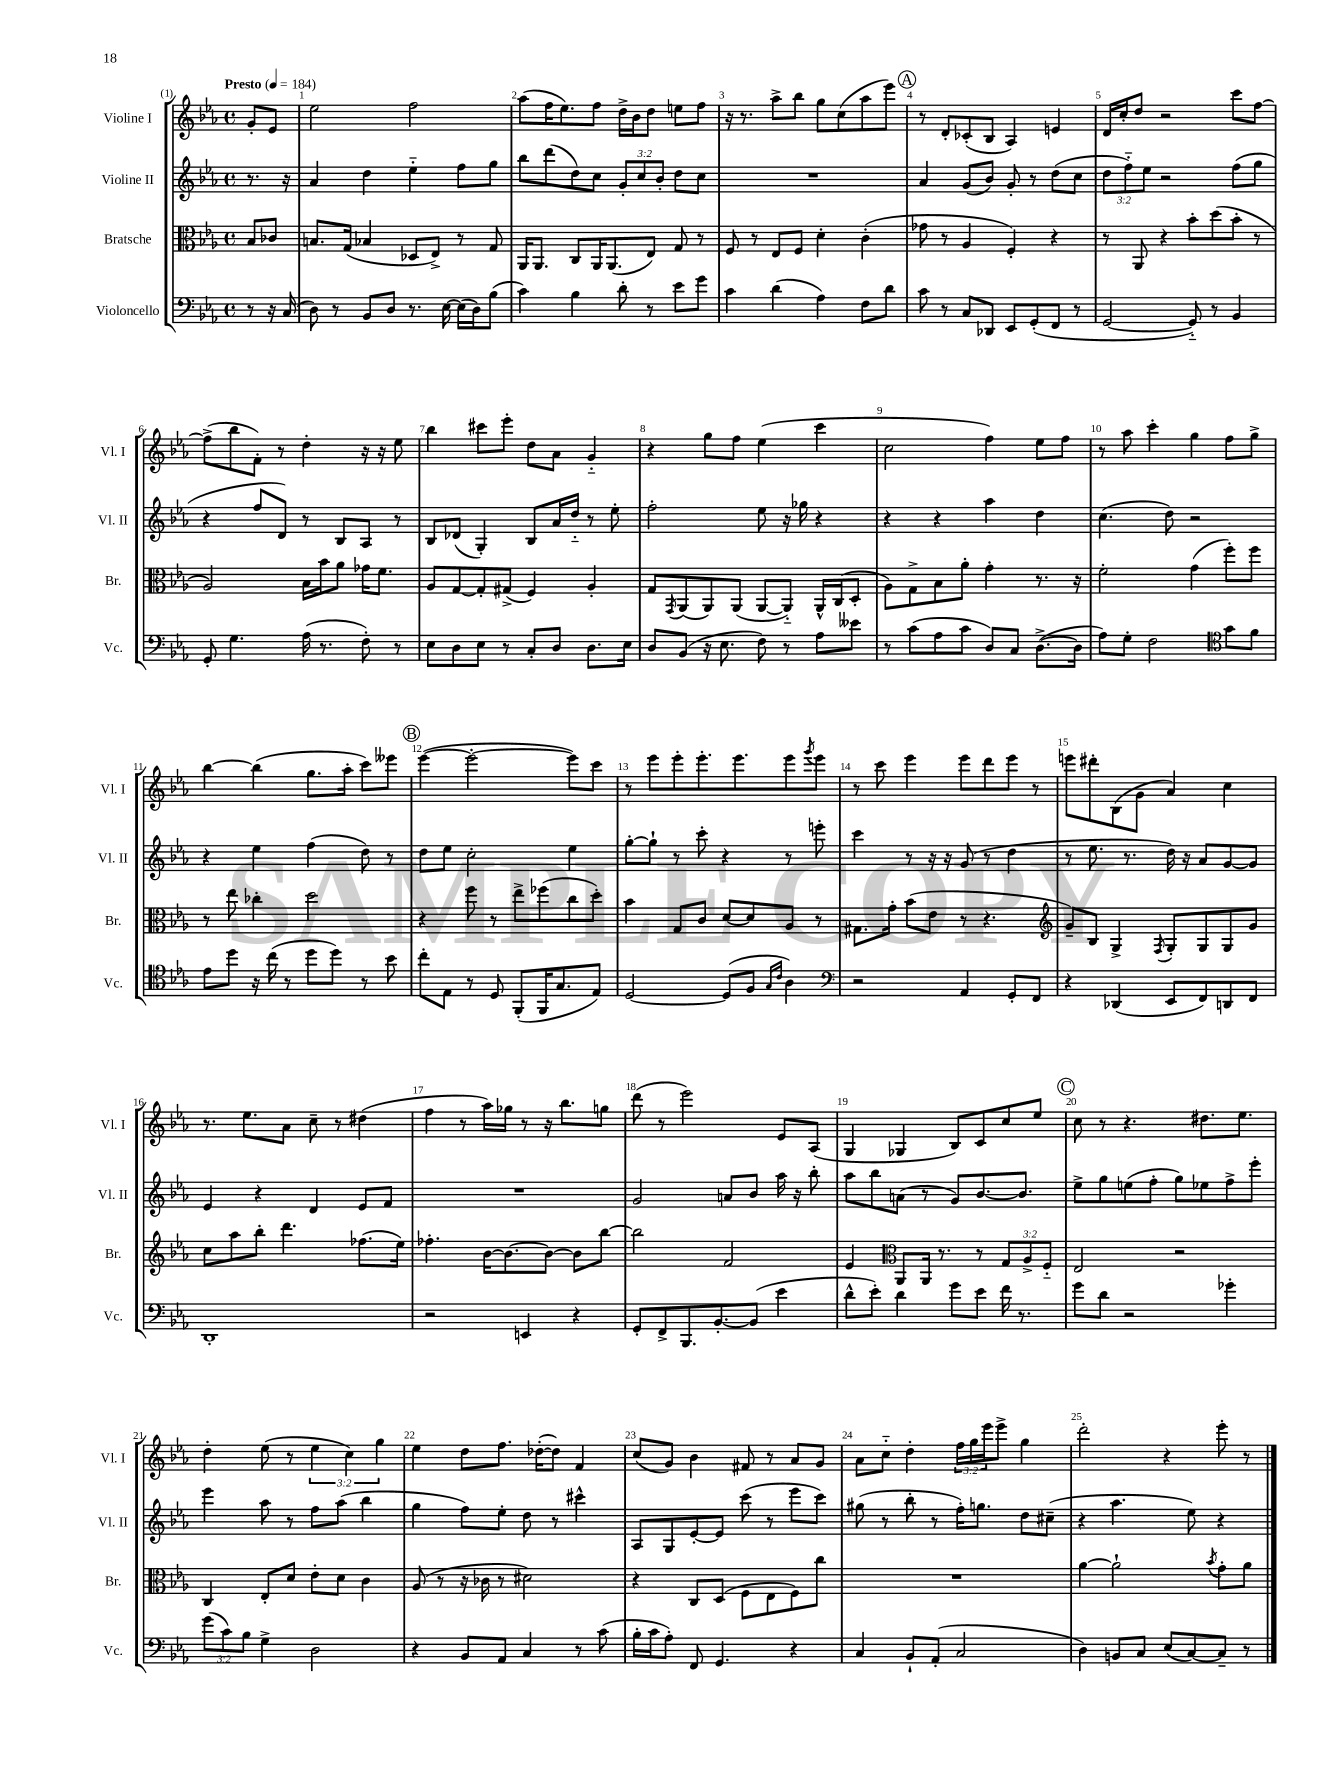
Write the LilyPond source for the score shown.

<<
\new StaffGroup <<
\new Staff = "s0" \with { instrumentName = "Violine I" shortInstrumentName = "Vl. I" } {
    \clef treble \key ees \major \defaultTimeSignature \time 4/4 \override Staff.TupletNumber.text = #tuplet-number::calc-fraction-text \partial 4 \tempo "Presto" 4 = 184
    g'8-. ees'8 |
    ees''2 f''2 |
    aes''8( f''16 ees''8.) f''8 d''16-> bes'16 d''8 e''8 f''8 |
    r16 r8. aes''8-> bes''8 g''8 c''8( aes''8 ees'''8) |
    \mark \markup { \circle "A" } r8 d'8-. ces'8-.( bes8 aes4) e'4 |
    d'16 c''16-. d''8 r2 c'''8 f''8~ |
    f''8->( bes''8 f'8-.) r8 d''4-. r16 r16 ees''8 |
    bes''4 cis'''8 ees'''8-. d''8 aes'8 g'4-_ |
    r4 g''8 f''8 ees''4( c'''4 |
    c''2 f''4) ees''8 f''8 |
    r8 aes''8 c'''4-. g''4 f''8 g''8-> |
    bes''4~ bes''4( g''8. aes''16-. c'''8) eeses'''8 |
    \mark \markup { \circle "B" } ees'''4~( ees'''2~-. ees'''8) c'''8 |
    r8 ees'''8 ees'''8-. ees'''8.-. ees'''8. ees'''8 \acciaccatura { g'''8 } ees'''8 |
    r8 c'''8 ees'''4 ees'''8 d'''8 ees'''8 r8 |
    e'''8 dis'''8-. bes8( g'8 aes'4) c''4 |
    r8. ees''8. aes'8 c''8-- r8 dis''4( |
    f''4 r8 aes''16) ges''16 r8 r16 bes''8. g''8 |
    d'''8( r8 ees'''2) ees'8 aes8( |
    g4 ges4 bes8) c'8 c''8 ees''8 |
    \mark \markup { \circle "C" } c''8 r8 r4. dis''8. ees''8. |
    d''4-. ees''8( r8 \tuplet 3/2 { ees''4 c''4) g''4 } |
    ees''4 d''8 f''8. des''16~-.( des''8) f'4 |
    c''8( g'8) bes'4 fis'8 r8 aes'8 g'8 |
    aes'8 c''8-_ d''4-. \tuplet 3/2 { f''16 g''16 ees'''16 } ees'''8-> g''4 |
    d'''2-. r4 ees'''8-. r8 \bar "|." |
}
\new Staff = "s1" \with { instrumentName = "Violine II" shortInstrumentName = "Vl. II" } {
    \clef treble \key ees \major \defaultTimeSignature \time 4/4 \override Staff.TupletNumber.text = #tuplet-number::calc-fraction-text \partial 4
    r8. r16 |
    aes'4 d''4 ees''4-_ f''8 g''8 |
    bes''8 d'''8( d''8) c''8 \tuplet 3/2 { g'8-. c''8 bes'8-. } d''8 c''8 |
    R1 |
    \mark \markup { \circle "A" } aes'4 g'8( bes'8) g'8-. r8 d''8( c''8 |
    \tuplet 3/2 { d''8 f''8-_) ees''8 } r2 f''8( g''8 |
    r4 f''8 d'8) r8 bes8 aes8 r8 |
    bes8 des'8( g4-.) bes8 aes'16 d''16-_ r8 ees''8-. |
    f''2-. ees''8 r16 ges''16 r4 |
    r4 r4 aes''4 d''4 |
    c''4.( d''8) r2 |
    r4 ees''4 f''4( d''8) r8 |
    \mark \markup { \circle "B" } d''8 ees''8 c''2-. ees''4 |
    g''8~-. g''8-! r8 c'''8-. r4 r8 e'''8-. |
    c'''4 r8 r16 r16 g'8( r8 d''4 |
    r8 ees''8. r8. d''16) r16 aes'8 g'8~ g'8 |
    ees'4 r4 d'4 ees'8 f'8 |
    R1 |
    g'2 a'8 bes'8 aes''16 r16 bes''8-. |
    aes''8 bes''8 a'8( r8 g'8) bes'8.~ bes'8. |
    \mark \markup { \circle "C" } ees''8-> g''8 e''8( f''8-. g''8) ees''8 f''8-> ees'''8-. |
    ees'''4 aes''8 r8 f''8 aes''8( bes''4 |
    g''4 f''8) ees''8-. d''8 r8 cis'''4-^ |
    aes8 g8 ees'8~-. ees'8 c'''8( r8 ees'''8 c'''8) |
    gis''8( r8 bes''8-. r8 f''16-.) g''8. d''8 cis''8--( |
    r4 aes''4. ees''8) r4 \bar "|." |
}
\new Staff = "s2" \with { instrumentName = "Bratsche" shortInstrumentName = "Br." } {
    \clef alto \key ees \major \defaultTimeSignature \time 4/4 \override Staff.TupletNumber.text = #tuplet-number::calc-fraction-text \partial 4
    bes8 ces'8 |
    b8. g16( bes4 des8 ees8->) r8 g8 |
    aes,16 aes,8. c8 aes,16 aes,8.( ees8) g8 r8 |
    f8 r8 ees8 f8 d'4-. c'4-.( |
    \mark \markup { \circle "A" } ges'8 r8 aes4 f4-.) r4 |
    r8 aes,8 r4 bes'8-. d''8( bes'8-. r8 |
    aes2) bes16 bes'16 aes'8 ges'16 f'8. |
    aes8 g8~ g8-. gis8->( f4) aes4-. |
    g8 \acciaccatura { g,8 } aes,8( aes,8) aes,8( aes,8~ aes,8-_) aes,16-^ c16( d8-. |
    aes8) g8-> bes8 aes'8-. g'4-. r8. r16 |
    f'2-. g'4( f''8-.) f''8 |
    r8 ees''8 ces''4-. d''2 |
    \mark \markup { \circle "B" } r4 f''8 r8 ees''8-> fes''8( c''8 d''8-.) |
    bes'4 g8 c'8 d'8~ d'8 aes8 r8 |
    gis8. g'16-. bes'8( ees'8 r8 r4. |
    \clef treble g'8--) bes8 g4-> \acciaccatura { f8 } g8-. g8 g8 g'8 |
    c''8 aes''8 bes''8-. d'''4. fes''8.( ees''16) |
    fes''4.-. bes'16~ bes'8.~ bes'8~ bes'8 bes''8~ |
    bes''2 f'2 |
    ees'4 \clef alto aes,8 aes,16 r8. r8 \tuplet 3/2 { g8 aes8-> f8-_ } |
    \mark \markup { \circle "C" } ees2 r2 |
    c4 ees8-. d'8 ees'8-. d'8 c'4 |
    aes8( r8 r16 ces'16 r8 dis'2) |
    r4 c8 d8( f8 ees8 f8) c''8 |
    R1 |
    aes'4~ aes'2-! \acciaccatura { bes'8 } g'8-. aes'8 \bar "|." |
}
\new Staff = "s3" \with { instrumentName = "Violoncello" shortInstrumentName = "Vc." } {
    \clef bass \key ees \major \defaultTimeSignature \time 4/4 \override Staff.TupletNumber.text = #tuplet-number::calc-fraction-text \partial 4
    r8 r16 c16( |
    d8) r8 bes,8 d8 r8. ees16~ ees16( d16) bes8( |
    c'4) bes4 d'8-. r8 ees'8 g'8 |
    c'4 d'4( aes4) f8 d'8 |
    \mark \markup { \circle "A" } c'8 r8 c8 des,8 ees,8 g,8-.( f,8 r8 |
    g,2~ g,8-_) r8 bes,4 |
    g,8-. g4. aes16( r8. f8-.) r8 |
    ees8 d8 ees8 r8 c8-. d8 d8. ees16 |
    d8 bes,8( r16 ees8. f8) r8 aes8 eeses'8 |
    r8 c'8( aes8 c'8 d8) c8 d8.~->( d16 |
    aes8) g8-. f2 \clef tenor g'8 f'8 |
    ees'8 d''8 r16 c''16( r8 d''8 d''8) r8 bes'8 |
    \mark \markup { \circle "B" } c''8-. ees8 r8 d8 f,8-.( f,16 g8. ees8) |
    d2~ d8( f8 \grace { g16 c'16 } aes4) |
    \clef bass r2 aes,4 g,8-. f,8 |
    r4 des,4( ees,8 f,8) d,8 f,8 |
    d,1-. |
    r2 e,4 r4 |
    g,8-. f,8-> bes,,8. bes,8.~-. bes,8( ees'4 |
    d'8-^ ees'8-.) d'4 g'8 ees'8 f'16 r8. |
    \mark \markup { \circle "C" } g'8 d'8 r2 ges'4-. |
    \tuplet 3/2 { g'8( c'8) bes8 } g4-> d2 |
    r4 bes,8 aes,8 c4 r8 c'8( |
    bes16-. c'16 aes8-.) f,8 g,4. r4 |
    c4 bes,8-! aes,8-.( c2 |
    d4) b,8 c8 ees8( c8~) c8-- r8 \bar "|." |
}
>>
>>
\layout { \context { \Score \override BarNumber.break-visibility = ##(#f #t #t) barNumberVisibility = #all-bar-numbers-visible } }
